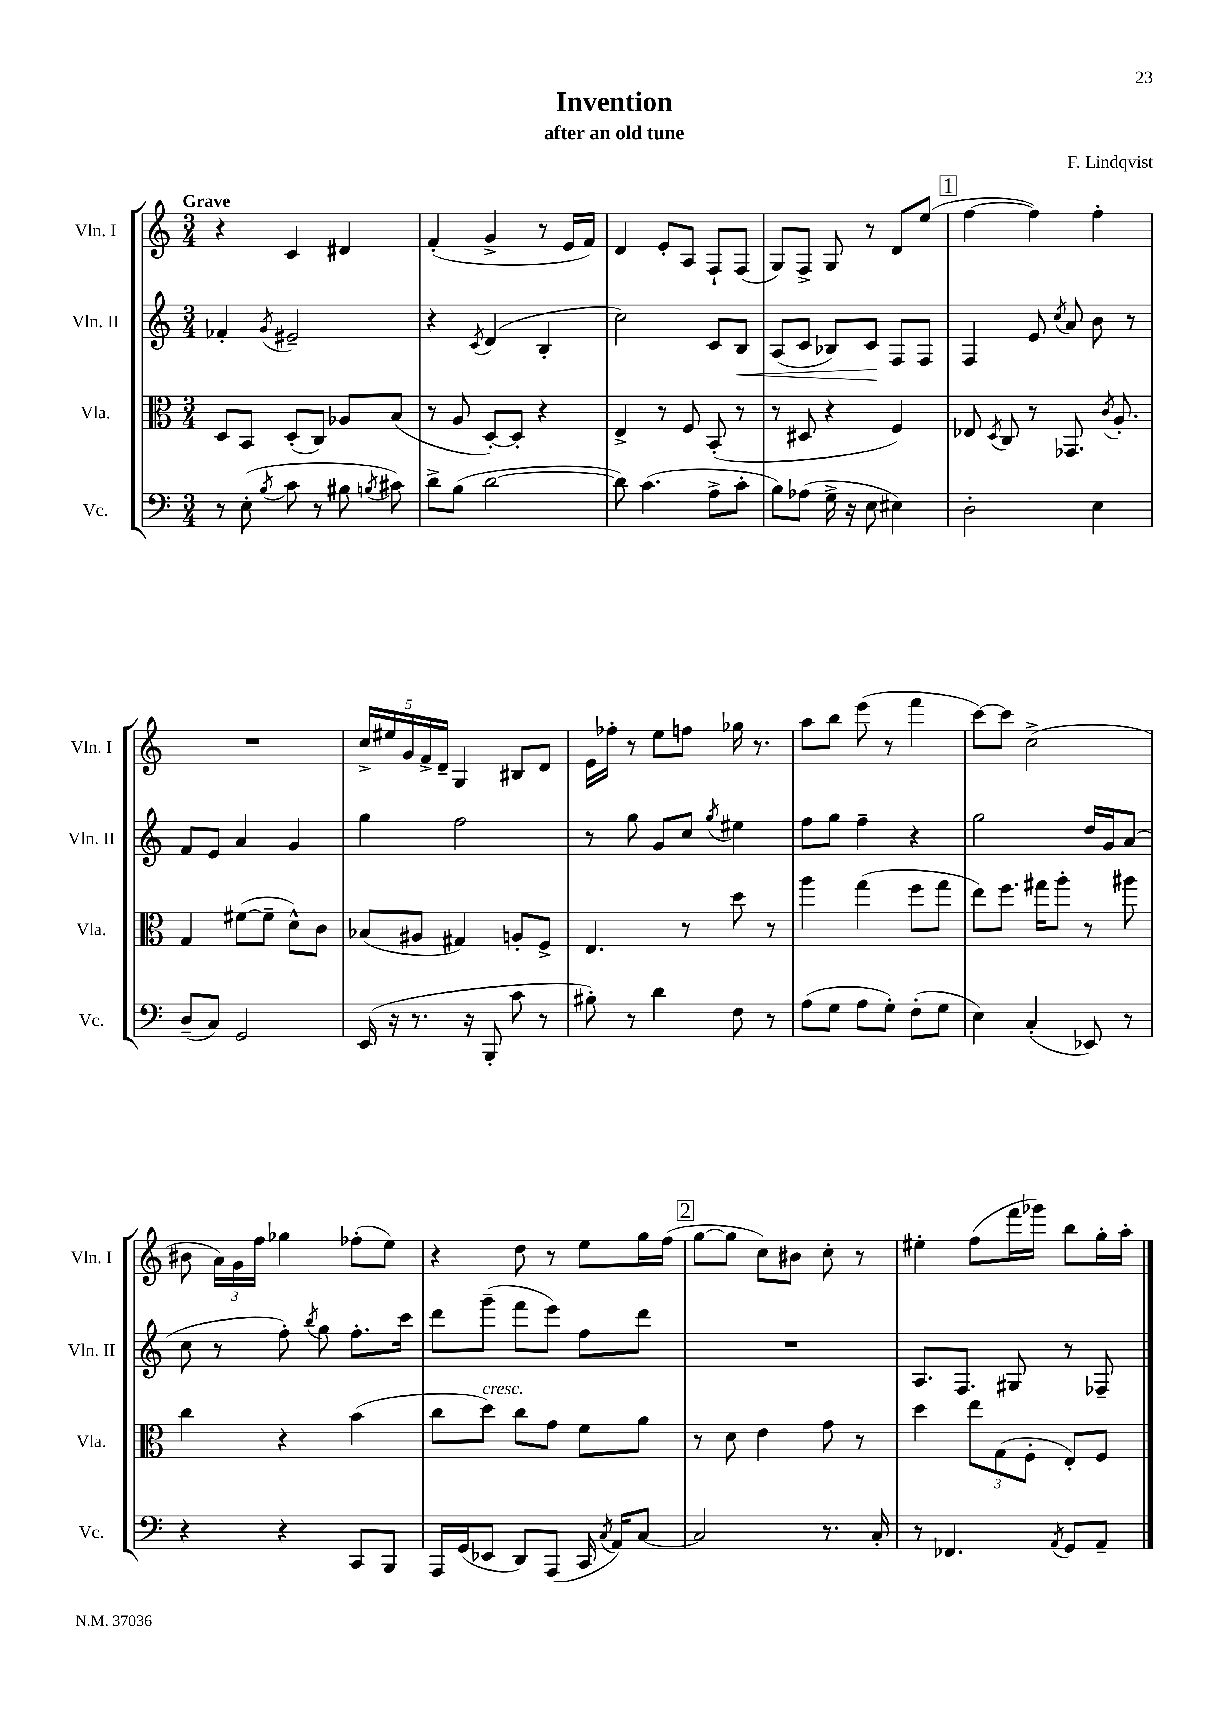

**kern	**kern	**kern	**dynam	**kern
*part4	*part3	*part2	*part2	*part1
*staff4	*staff3	*staff2	*staff2	*staff1
*I"Vc.	*I"Vla.	*I"Vln. II	*	*I"Vln. I
*I'Vc.	*I'Vla.	*I'Vln. II	*	*I'Vln. I
*clefF4	*clefC3	*clefG2	*	*clefG2
*k[]	*k[]	*k[]	*	*k[]
*M3/4	*M3/4	*M3/4	*	*M3/4
=1	=1	=1	=1	=1
!	!	!	!	!LO:TX:a:B:t=Grave
8r	8D/L	4f-X'/	.	4r
(8E'\	8BB/J	.	.	.
8qB/	.	8qg/	.	.
8c\	(8D'/L	2e#X~/	.	4c/
8r	8C/J)	.	.	.
8B#X\	8A-X/L	.	.	4d#X/
8qBn/	.	.	.	.
8c#X\)	(8B/J	.	.	.
=2	=2	=2	=2	=2
8d^\L	8r	4r	.	(4f'/
(8B\J	8A/	.	.	.
.	.	8qc/	.	.
[2d\	[8D'/L)	(4d/	.	4g^/
.	8D'/J]	.	.	.
.	4r	4B'/	.	8r
.	.	.	.	16e/LL
.	.	.	.	16f/JJ)
=3	=3	=3	=3	=3
8d\])	4E^/	2cc\)	.	4d/
(4.c\	.	.	.	.
.	8r	.	.	8e'/L
.	8F/	.	.	8A/J
8A^\L	(8BB'/	8c/L	.	8F`/L
!	!	!	!LO:HP:b	!
8c'\J	8r	8B/J	<	(8F/J
=4	=4	=4	=4	=4
8B\L)	8r	(8A/L	.	8G/L)
(8A-X\J	8D#X/	8c/J	.	8F^/J
16G^\	4r	8B-X/L)	.	8G/
16r	.	.	.	.
8E\	.	8c/J	.	8r
4E#X\)	4F/)	8F/L	[	8d/L
.	.	8F/J	.	(8ee/J
!!LO:REH:place=s1:t=1
=5	=5	=5	=5	=5
2D'\	8E-X/	4F/	.	[4ff\
.	8qD/	.	.	.
.	8C/	.	.	.
.	8r	8e/	.	4ff\])
.	.	8qcc/	.	.
.	8.GG-X/	8a/	.	.
4E\	.	8b\	.	4ff'\
.	8qc/	.	.	.
.	8.A'/	.	.	.
.	.	8r	.	.
!!LO:LB:g=z
=6	=6	=6	=6	=6
(8D~/L	4G/	8f/L	.	2.r
8C/J)	.	8e/J	.	.
2GG/	([8f#X\L	4a/	.	.
.	8f#~\J]	.	.	.
.	8d^^\L)	4g/	.	.
.	8c\J	.	.	.
=7	=7	=7	=7	=7
(16EE/	(8B-X/L	4gg\	.	20cc^/LL
.	.	.	.	20ee#X/
16r	.	.	.	.
.	.	.	.	20g/
8.r	8A#X/J	.	.	.
.	.	.	.	20f^/
.	.	.	.	20d~/JJ
.	4G#X/)	2ff\	.	4G/
16r	.	.	.	.
8BBB'/	.	.	.	.
8c\	8An'/L	.	.	8B#X/L
8r	8F^/J	.	.	8d/J
=8	=8	=8	=8	=8
8B#X'\)	4.E/	8r	.	16e\LL
.	.	.	.	16ff-X'\JJ
8r	.	8gg\	.	8r
4d\	.	8g/L	.	8ee\L
.	8r	8cc/J	.	8ffn\J
.	.	8qgg/	.	.
8F\	8dd\	4ee#X\	.	16gg-X\
.	.	.	.	8.r
8r	8r	.	.	.
=9	=9	=9	=9	=9
(8A\L	4aa\	8ff\L	.	8aa\L
8G\J	.	8gg\J	.	8bb\J
8A\L	(4gg\	4ff~\	.	(8eee\
8G'\J)	.	.	.	8r
(8F'\L	8ff\L	4r	.	4fff\
8G\J	8gg\J	.	.	.
=10	=10	=10	=10	=10
4E\)	8ee\L)	2gg\	.	[8ccc\L)
.	8.ff\J	.	.	8ccc\J]
(4C'/	.	.	.	(2cc^\
.	16gg#X\KL	.	.	.
.	8aa'\J	.	.	.
8EE-X/)	8r	16dd/LL	.	.
.	.	16g/J	.	.
8r	8aa#X\	(8a/J	.	.
!!LO:LB:g=z
=11	=11	=11	=11	=11
4r	4cc\	8cc\	.	8b#X\
.	.	8r	.	24a\LL)
.	.	.	.	24g\
.	.	.	.	24ff\JJ
4r	4r	8ff'\)	.	4gg-X\
.	.	8qbb/	.	.
.	.	8gg\	.	.
8CC/L	(4b\	8.ff'\L	.	(8ff-X'\L
8BBB/J	.	.	.	8ee\J)
.	.	16ccc\Jk	.	.
=12	=12	=12	=12	=12
16AAA/LL	8cc\L	8ddd\L	.	4r
(16GG/J	.	.	.	.
!	!LO:TX:a:i:t=cresc.	!	!	!
8EE-X/J	8dd\J)	(8ggg~\J	.	.
8DD/L)	8cc\L	8fff\L	.	8dd\
(8AAA/J	8g\J	8eee\J)	.	8r
16CC/	8f\L	8ff\L	.	8ee\L
8qC/	.	.	.	.
16AA/KL)	.	.	.	.
[8C/J	8a\J	8ddd\J	.	16gg\L
.	.	.	.	(16ff\JJ
!!LO:REH:place=s1:t=2
=13	=13	=13	=13	=13
2C/]	8r	2.r	.	[8gg\L
.	8d\	.	.	8gg\J]
.	4e\	.	.	8cc\L)
.	.	.	.	8b#X\J
8.r	8g\	.	.	8cc'\
.	8r	.	.	8r
16C'/	.	.	.	.
=14	=14	=14	=14	=14
8r	4dd\	8.A/L	.	4ee#X'\
4.FF-X/	.	.	.	.
.	.	8.F/J	.	.
.	12ee\L	.	.	(8ff\L
.	(12G\	.	.	.
.	.	8G#X/	.	16fff\L
.	12F'\J	.	.	.
.	.	.	.	16ggg-X\JJ)
8qAA/	.	.	.	.
8GG/L	8E'/L)	8r	.	8bb\L
8AA~/J	8F/J	8F-X~/	.	16gg'\L
.	.	.	.	16aa'\JJ
==	==	==	==	==
*-	*-	*-	*-	*-
